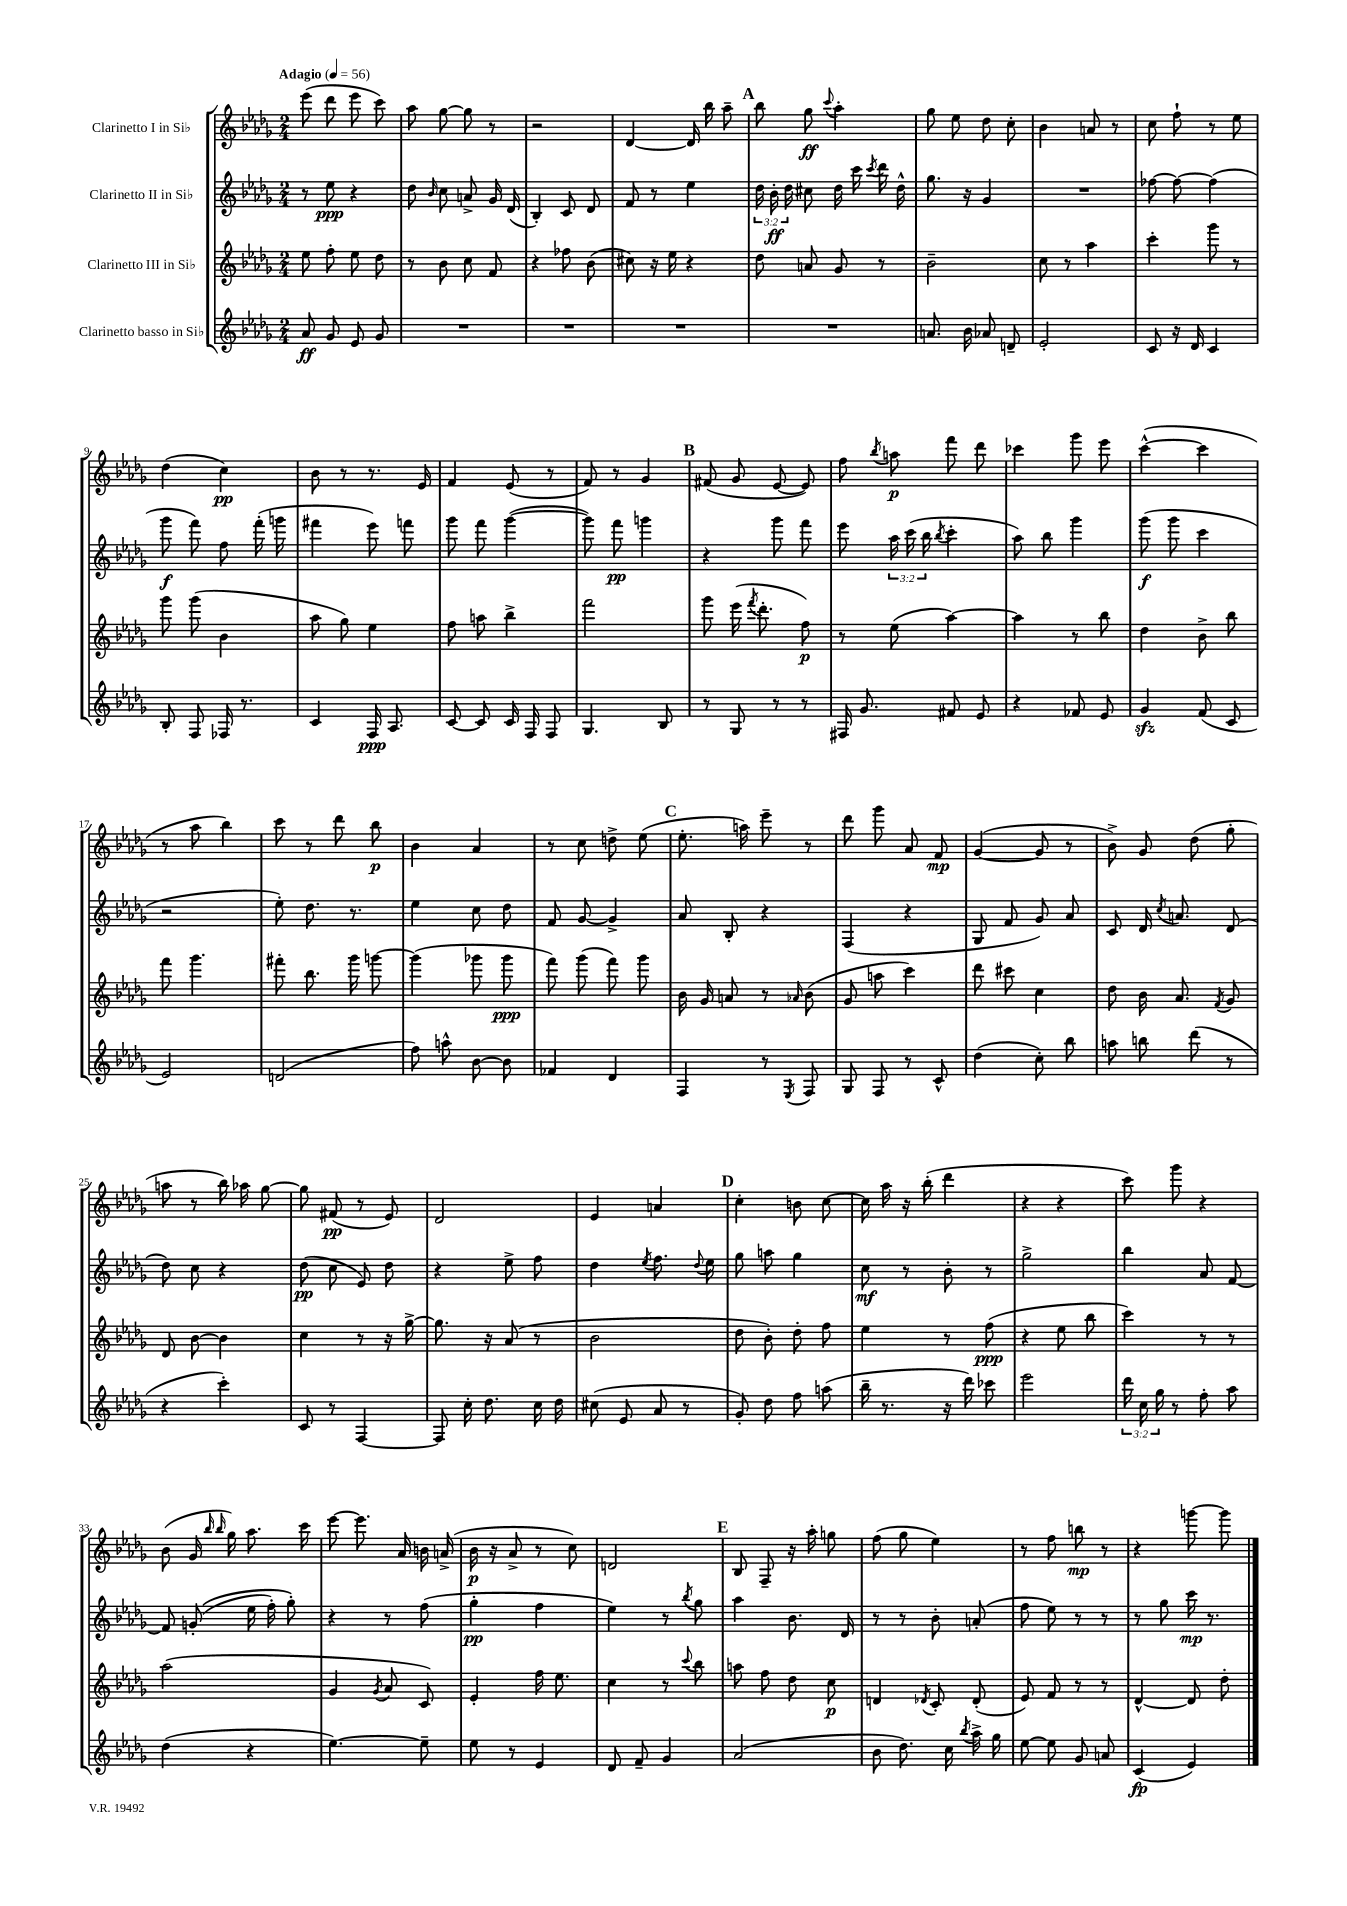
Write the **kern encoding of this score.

**kern	**kern	**kern	**kern
*staff4	*staff3	*staff2	*staff1
*clefG2	*clefG2	*clefG2	*clefG2
*k[b-e-a-d-g-]	*k[b-e-a-d-g-]	*k[b-e-a-d-g-]	*k[b-e-a-d-g-]
*M2/4	*M2/4	*M2/4	*M2/4
*MM56	*MM56	*MM56	*MM56
8a-/	8ee-\	8r	(8eee-\
8g-/	8ff'\	8ee-\	8ddd-\
8e-/	8ee-\	4r	8eee-\
8g-/	8dd-\	.	8ccc\)
=	=	=	=
2r	8r	8dd-\	8aa-\
.	.	16qqb-/	.
.	8b-\	8cc\	[8gg-\
.	8cc\	8a^/	8gg-\]
.	8f/	16g-/	8r
.	.	(16d-/	.
=	=	=	=
2r	4r	4B-'/)	2r
.	8ff-\	8c/	.
.	(8b-\	8d-/	.
=	=	=	=
2r	8cc#\)	8f/	[4d-/
.	16r	8r	.
.	16ee-\	.	.
.	4r	4ee-\	16d-/]
.	.	.	16bb-\
.	.	.	8aa-~\
=	=	=	=
2r	8dd-\	24dd-\	8bb-\
.	.	24b-'\	.
.	.	24dd-\	.
.	8a/	8cc#\	8gg-\
.	.	.	8qqccc/
.	8g-/	16dd-\	4aa-'\
.	.	16ccc\	.
.	.	8qccc/	.
.	8r	16ddd-\	.
.	.	16dd-^^\	.
=	=	=	=
8.a/	2b-~\	8.gg-\	8gg-\
.	.	.	8ee-\
16b-\	.	16r	.
8a-/	.	4g-/	8dd-\
8d~/	.	.	8cc'\
=	=	=	=
2e-'/	8cc\	2r	4b-\
.	8r	.	.
.	4aa-\	.	8a/
.	.	.	8r
=	=	=	=
8c/	4ccc'\	[8ff-\	8cc\
16r	.	8ff-\_	8ff`\
16d-/	.	.	.
4c/	8ggg-\	(4ff-\]	8r
.	8r	.	8ee-\
=	=	=	=
8B-'/	8ggg-\	8ggg-\	(4dd-\
8F/	(8ggg-\	8fff\)	.
16F-/	4b-\	8ff\	4cc\)
8.r	.	.	.
.	.	(16fff'\	.
.	.	16ggg\	.
=	=	=	=
4c/	8aa-\	4fff#\	8b-\
.	8gg-\)	.	8r
16F/	4ee-\	8eee-\)	8.r
8.A-/	.	.	.
.	.	8fff\	.
.	.	.	16e-/
=	=	=	=
[8c/	8ff\	8ggg-\	4f/
8c/]	8aa\	8fff\	.
16c/	4bb-^\	([4ggg-\	(8e-/
16F/	.	.	.
8F/	.	.	8r
=	=	=	=
4.G-/	2fff\	8ggg-\])	8f/)
.	.	8fff\	8r
.	.	4ggg\	4g-/
8B-/	.	.	.
=	=	=	=
8r	8ggg-\	4r	(8f#/
8G-/	(16eee-\	.	8g-/
.	8qfff/	.	.
.	8.ddd-'\	.	.
8r	.	8ggg-\	[8e-/
8r	8ff\)	8fff\	8e-/])
=	=	=	=
16F#/	8r	8eee-\	8ff\
8.g-/	.	.	.
.	.	.	8qbb-/
.	(8ee-\	24aa-\	8aa\
.	.	(24ccc\	.
.	.	24bb-\	.
.	.	8qbb-/	.
8f#/	[4aa-\)	4ccc'\	8fff\
8e-/	.	.	8ddd-\
=	=	=	=
4r	4aa-\]	8aa-\)	4ccc-\
.	.	8bb-\	.
8f-/	8r	4ggg-\	8ggg-\
8e-/	8bb-\	.	8eee-\
=	=	=	=
4g-/	4dd-\	(8ggg-\	([4ccc^^\
.	.	8ggg-\	.
(8f/	8b-^\	4ccc\	4ccc\]
8c/	8bb-\	.	.
=	=	=	=
2e-/)	8fff\	2r	8r
.	4.ggg-\	.	8aa-\
.	.	.	4bb-\)
=	=	=	=
(2d/	8fff#'\	8ee-'\)	8ccc\
.	8.bb-\	8.dd-\	8r
.	.	.	8ddd-\
.	16ggg-\	8.r	.
.	[8ggg\	.	8bb-\
=	=	=	=
8ff\)	(4ggg\]	4ee-\	4b-\
8aa^^\	.	.	.
[8b-\	8ggg-\	8cc\	4a-/
8b-\]	8ggg-\	8dd-\	.
=	=	=	=
4f-/	8fff\)	8f/	8r
.	(8ggg-\	[8g-/	8cc\
4d-/	8fff\)	4g-^/]	8dd^\
.	8ggg-\	.	(8ee-\
=	=	=	=
4F/	16b-\	8a-/	8.ee-'\
.	16g-/	.	.
.	8a/	8B-'/	.
.	.	.	16aa\)
8r	8r	4r	8eee-~\
8qE-/	16qqa-/	.	.
8F/	(8b-\	.	8r
=	=	=	=
8G-/	8g-/	(4F/	8ddd-\
8F/	8aa\	.	8ggg-\
8r	4ccc\)	4r	8a-/
8c^^/	.	.	8f/
=	=	=	=
(4dd-\	8ddd-\	8G-/	([4g-/
.	8ccc#\	8f/	.
8cc'\)	4cc\	8g-/)	8g-/]
8bb-\	.	8a-/	8r
=	=	=	=
8aa\	8dd-\	8c/	8b-^\)
8bb\	16b-\	16d-/	8g-/
.	.	8qcc/	.
.	8.a-/	8.a/	.
(8ddd-\	.	.	(8dd-\
.	8qf/	.	.
8r	8g-/	(8d-/	8gg-'\
=	=	=	=
4r	8d-/	8dd-\)	8aa\
.	[8b-\	8cc\	8r
4ccc'\)	4b-\]	4r	16bb-\)
.	.	.	16aa-\
.	.	.	[8gg-\
=	=	=	=
8c/	4cc\	(8dd-\	8gg-\]
8r	.	8cc\	(8f#/
[4F/	8r	8e-/)	8r
.	16r	8dd-\	8e-/)
.	[16gg-^\	.	.
=	=	=	=
8F/]	8.gg-\]	4r	2d-/
16cc'\	.	.	.
8.dd-\	16r	.	.
.	(8a-/	8ee-^\	.
16cc\	8r	8ff\	.
16dd-\	.	.	.
=	=	=	=
(8cc#\	2b-\	4dd-\	4e-/
8e-/	.	.	.
.	.	8qee-/	.
8a-/	.	8.ff\	4a/
8r	.	.	.
.	.	8qqdd-/	.
.	.	16ee-\	.
=	=	=	=
8g-'/)	8dd-\	8gg-\	4cc'\
8dd-\	8b-'\)	8aa\	.
8ff\	8dd-'\	4gg-\	8b\
(8aa\	8ff\	.	[8cc\
=	=	=	=
16bb-~\	4ee-\	8cc\	16cc\]
8.r	.	.	16aa-\
.	.	8r	16r
.	.	.	(16bb-'\
16r	8r	8b-'\	4ddd-\
16ddd-\)	.	.	.
8ccc-\	(8ff\	8r	.
=	=	=	=
2eee-\	4r	2gg-^\	4r
.	8ee-\	.	4r
.	8bb-\	.	.
=	=	=	=
24ddd-\	4ccc\)	4bb-\	8ccc\)
24cc\	.	.	.
24gg-\	.	.	.
8r	.	.	8ggg-\
8ff'\	8r	8a-/	4r
8aa-\	8r	[8f/	.
=	=	=	=
(4dd-\	(2aa-\	8f/]	(8b-\
.	.	&((8g'/	16g-/
.	.	.	16qqbb-/
.	.	.	16qqbb-/
.	.	.	16gg-\)
4r	.	16ee-\	8.aa-\
.	.	16ff'\)	.
.	.	8gg-'\&)	.
.	.	.	16ccc\
=	=	=	=
[4.ee-\)	4g-/	4r	[8eee-\
.	.	.	8.eee-\]
.	8qg-/	.	.
.	8a-/	8r	.
.	.	.	16a-/
8ee-~\]	8c/)	(8ff\	16b\
.	.	.	(16a^/
=	=	=	=
8ee-\	4e-'/	4gg-'\	16b-\
.	.	.	16r
8r	.	.	8a-^/
4e-/	16ff\	4ff\	8r
.	8.ee-\	.	.
.	.	.	8cc\)
=	=	=	=
8d-/	4cc\	4ee-\)	2d/
8f~/	.	.	.
4g-/	8r	8r	.
.	8qqccc/	8qbb-/	.
.	8bb-\	8gg-\	.
=	=	=	=
(2a-/	8aa\	4aa-\	8B-/
.	8ff\	.	8F~/
.	8dd-\	8.b-\	16r
.	.	.	16aa-'\
.	8cc\	.	8gg\
.	.	16d-/	.
=	=	=	=
8b-\	4d/	8r	(8ff\
8.dd-\)	.	8r	8gg-\
.	8qd-/	.	.
.	8c'/	8b-'\	4ee-\)
16cc\	.	.	.
8qbb-/	.	.	.
16aa-^\	(8d-'/	(8a'/	.
16gg-\	.	.	.
=	=	=	=
[8ee-\	8e-/)	8ff\	8r
8ee-\]	8f/	8ee-\)	8ff\
8g-/	8r	8r	8bb\
8a/	8r	8r	8r
=	=	=	=
(4c/	[4d-^^/	8r	4r
.	.	8gg-\	.
4e-/)	8d-/]	16ccc\	[8ggg\
.	.	8.r	.
.	8dd-'\	.	8ggg\]
==	==	==	==
*-	*-	*-	*-
